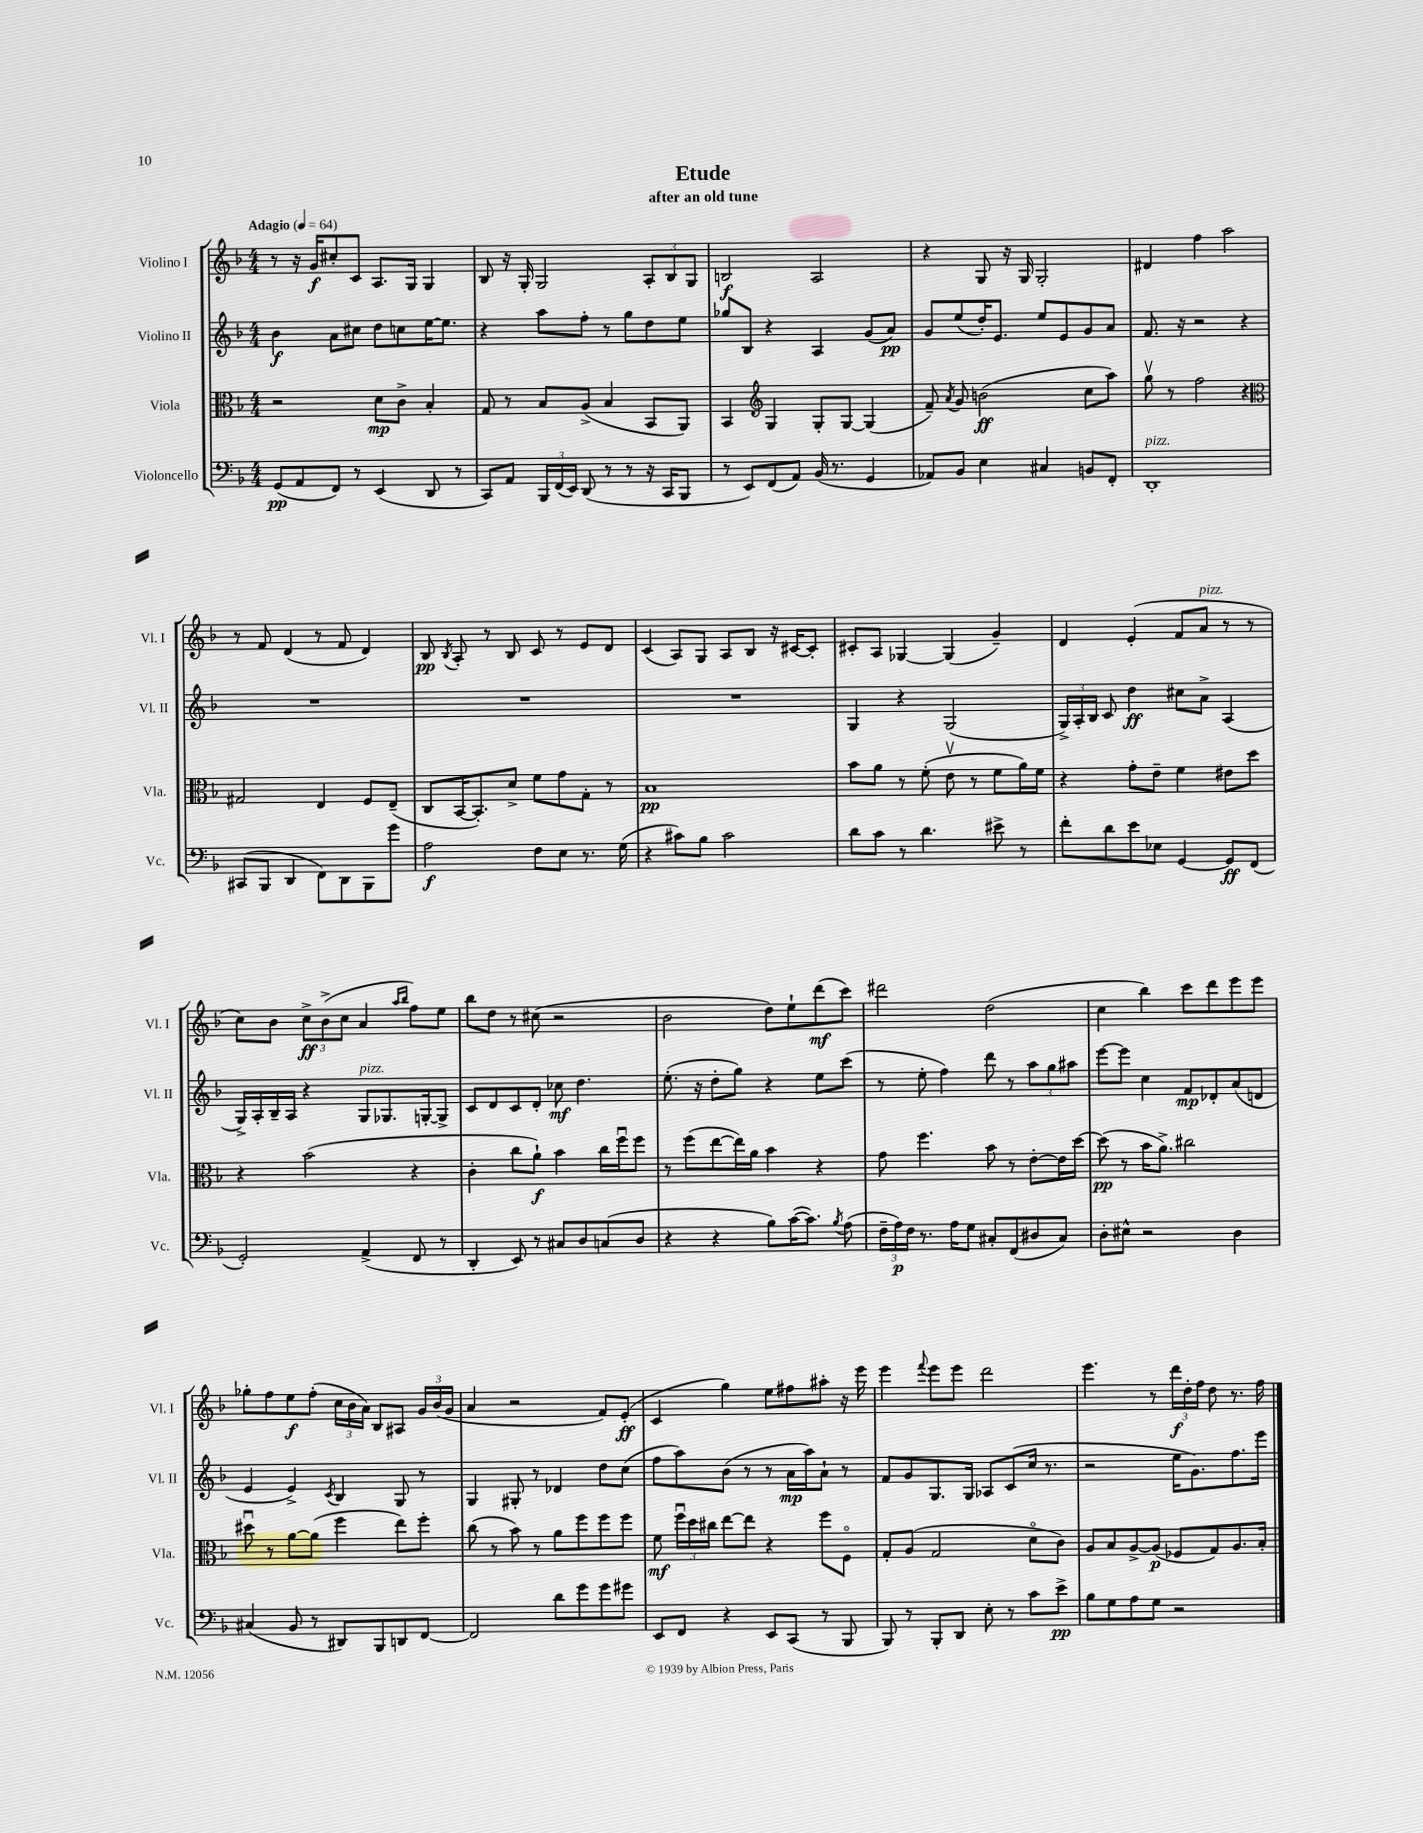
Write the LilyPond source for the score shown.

\header { title = "Etude" subtitle = "after an old tune" }
<<
\new StaffGroup <<
\new Staff = "s0" \with { instrumentName = "Violino I" shortInstrumentName = "Vl. I" } {
    \clef treble \key f \major \numericTimeSignature \time 4/4 \tempo "Adagio" 4 = 64
    \autoBeamOff r8 r16 g'16[\f cis''8-. c'8] a8.[ g16] g4 |
    bes8 r16 g16-. g2 \tuplet 3/2 { a8[-. bes8 g8] } |
    b2\f a2 |
    r4 g8 r16 g16 g2-. |
    dis'4 f''4 a''2 |
    r8 f'8 d'4( r8 f'8 d'4) |
    bes8\pp \acciaccatura { bes8 } a8-. r8 bes8 c'8 r8 e'8[ d'8] |
    c'4( a8[) g8] a8[ bes8] r16 cis'16[~ cis'8]-. |
    cis'8[-. a8] ges4~ ges4( g'4--) |
    d'4 e'4-.( f'8[ a'8]^\markup { \italic "pizz." } r8 r8 |
    c''8[) bes'8] \tuplet 3/2 { c''8[->\ff bes'8->( c''8] } a'4 \grace { a''16[ bes''16] } f''8[) e''8] |
    bes''8[ d''8] r8 cis''8( r2 |
    bes'2 d''8[) e''8-! d'''8\mf( c'''8]) |
    dis'''2 d''2( |
    c''4 bes''4) c'''8[ d'''8 e'''8 e'''8] |
    ges''8[-. f''8 e''8\f f''8]-.( \tuplet 3/2 { c''16[ bes'16 a'16]) } bes8[ ais8] \tuplet 3/2 { g'16[ bes'16( g'16] } |
    a'4 r2 f'8[) e'8]-.\ff( |
    c'4 g''4) e''8[ fis''8 ais''8]-. r16 e'''16 |
    e'''4 \appoggiatura { f'''8 } e'''8[ e'''8] d'''2 |
    e'''4. r8 \tuplet 3/2 { d'''16[\f d''16-. f''16] } d''8 r8. f''16 \bar "|." |
}
\new Staff = "s1" \with { instrumentName = "Violino II" shortInstrumentName = "Vl. II" } {
    \clef treble \key f \major \numericTimeSignature \time 4/4
    \autoBeamOff bes'4\f a'8[ cis''8] d''8[ c''8 e''16~ e''8.] |
    r4 a''8[ f''8]-. r8 g''8[ d''8 e''8] |
    ges''8[ bes8] r4 a4 g'8[( a'8]\pp) |
    g'8[ e''8( d''16-.) e'8.] e''8[ e'8 g'8 a'8] |
    f'8. r16 r2 r4 |
    R1 |
    R1 |
    R1 |
    g4 r4 g2( |
    \tuplet 3/2 { g16[->) a16-. bes16] } c'8 d''4\ff cis''8[ a'8]-> a4( |
    g16[->) a16-. bes16-- a16] r4 g8[^\markup { \italic "pizz." } ges8. g16~-. g8]-> |
    c'8[ d'8 c'8 d'8]-. ces''8\mf d''4. |
    e''8.-.( r16 d''8[-. g''8]) r4 e''8[ c'''8]( |
    r8 e''8-. f''4) d'''8 r8 \tuplet 3/2 { a''8[ g''8 ais''8] } |
    e'''8[~ e'''8] c''4 f'8[\mp des'8-. a'8( d'8] |
    e'4 e'4->) \acciaccatura { c'8 } bes4 g8 r8 |
    g4 gis8-. r8 des'4 d''8[ c''8]( |
    f''8[ a''8) bes'8]( r8 r8 a'16[\mp a''16) a'8]-! r8 |
    f'8[ g'8 g8. g16] aes8[ c'8( c''16] r8. |
    r2 e''16[ g'8.) f''8. e'''16] \bar "|." |
}
\new Staff = "s2" \with { instrumentName = "Viola" shortInstrumentName = "Vla." } {
    \clef alto \key f \major \numericTimeSignature \time 4/4
    \autoBeamOff r2 d'8[\mp c'8]-> bes4-. |
    g8 r8 bes8[ a8]->( bes4 bes,8[ a,8]) |
    bes,4 \clef treble g4 g8[-. g8]~ g4( |
    f'8--) \acciaccatura { a'8 } g'8 b'2\ff( c''8[ a''8]) |
    g''8\upbow r8 f''2 r4 |
    \clef alto gis2 e4 f8[ e8]--( |
    c8[ bes,16~ bes,8.-.) d'8]-> f'8[ g'8 g8]-. r8 |
    bes1\pp |
    bes'8[ a'8] r8 f'8-.( e'8\upbow r8 f'8[ a'16) f'16] |
    r4 g'8[-. e'8]-- f'4 eis'8[ d''8] |
    r4 bes'2( r4 |
    c'4-. c''8[ a'8]-!\f) bes'4 c''16[ f''16\downbow f''8] |
    r8 f''8[( e''8~ e''16) a'16] bes'4 r4 |
    g'8 f''4. bes'8 r8 e'8[~-. e'16 d''16]~ |
    d''8\pp( r8 bes'16[ a'8.]->) cis''2 |
    dis''8\downbow r8 a'8[~ a'8]( f''4 e''8[) f''8]-. |
    c''8( r8 bes'8) r8 a'8[ f''8 f''8 f''8] |
    f'8\mf \tuplet 3/2 { f''16[\downbow d''16 cis''16] } e''8[~ e''8] r4 f''8[ f8]\flageolet |
    g8[-. a8]( g2 d'8[\flageolet c'8]) |
    a8[ bes8 a8~-> a8]\p( fes8[ g8) a8. bes16]-. \bar "|." |
}
\new Staff = "s3" \with { instrumentName = "Violoncello" shortInstrumentName = "Vc." } {
    \clef bass \key f \major \numericTimeSignature \time 4/4
    \autoBeamOff g,8[\pp( a,8 f,8]) r8 e,4( d,8 r8 |
    c,8[) a,8] \tuplet 3/2 { bes,,16[ f,16( e,16]) } d,8( r8 r8 r16 c,16[ bes,,8] |
    r8 e,8[) f,8( a,8]) bes,16( r8. g,4 |
    aes,8[) bes,8] e4 cis4 b,8[ f,8]-. |
    d,1-.^\markup { \italic "pizz." } |
    cis,8[( bes,,8] d,4 f,8[) d,8 bes,,8 g'8] |
    a2\f f8[ e8] r8. g16( |
    r4 cis'8[) bes8] cis'2 |
    d'8[ c'8] r8 d'4. eis'8-> r8 |
    f'8[-. d'8 e'8 ees8] g,4~ g,8[\ff f,8]( |
    g,2-.) a,4->( f,8 r8 |
    d,4-. e,8) r8 cis8[ d8 c8( d8] |
    r4 r4 bes8[) c'16~( c'8.]) \acciaccatura { bes8 } a8( |
    \tuplet 3/2 { f16[-- a16\p) f16] } r8. a16[ g8] cis8[-. f,8( dis8 cis8]) |
    d8[-. eis8]-^ r2 d4 |
    cis4( bes,8 r8 dis,8[) bes,,8 d,8 f,8]~ |
    f,2 d'8[ g'8 g'8 gis'8] |
    e,8[ f,8] r4 e,8[ c,8]( r8 bes,,8 |
    bes,,8) r8 bes,,8[-. d,8] e8-. r8 c'8[ e'8]->\pp |
    bes8[ g8 a8 g8] r2 \bar "|." |
}
>>
>>
\layout { \context { \Score \remove "Bar_number_engraver" } }
